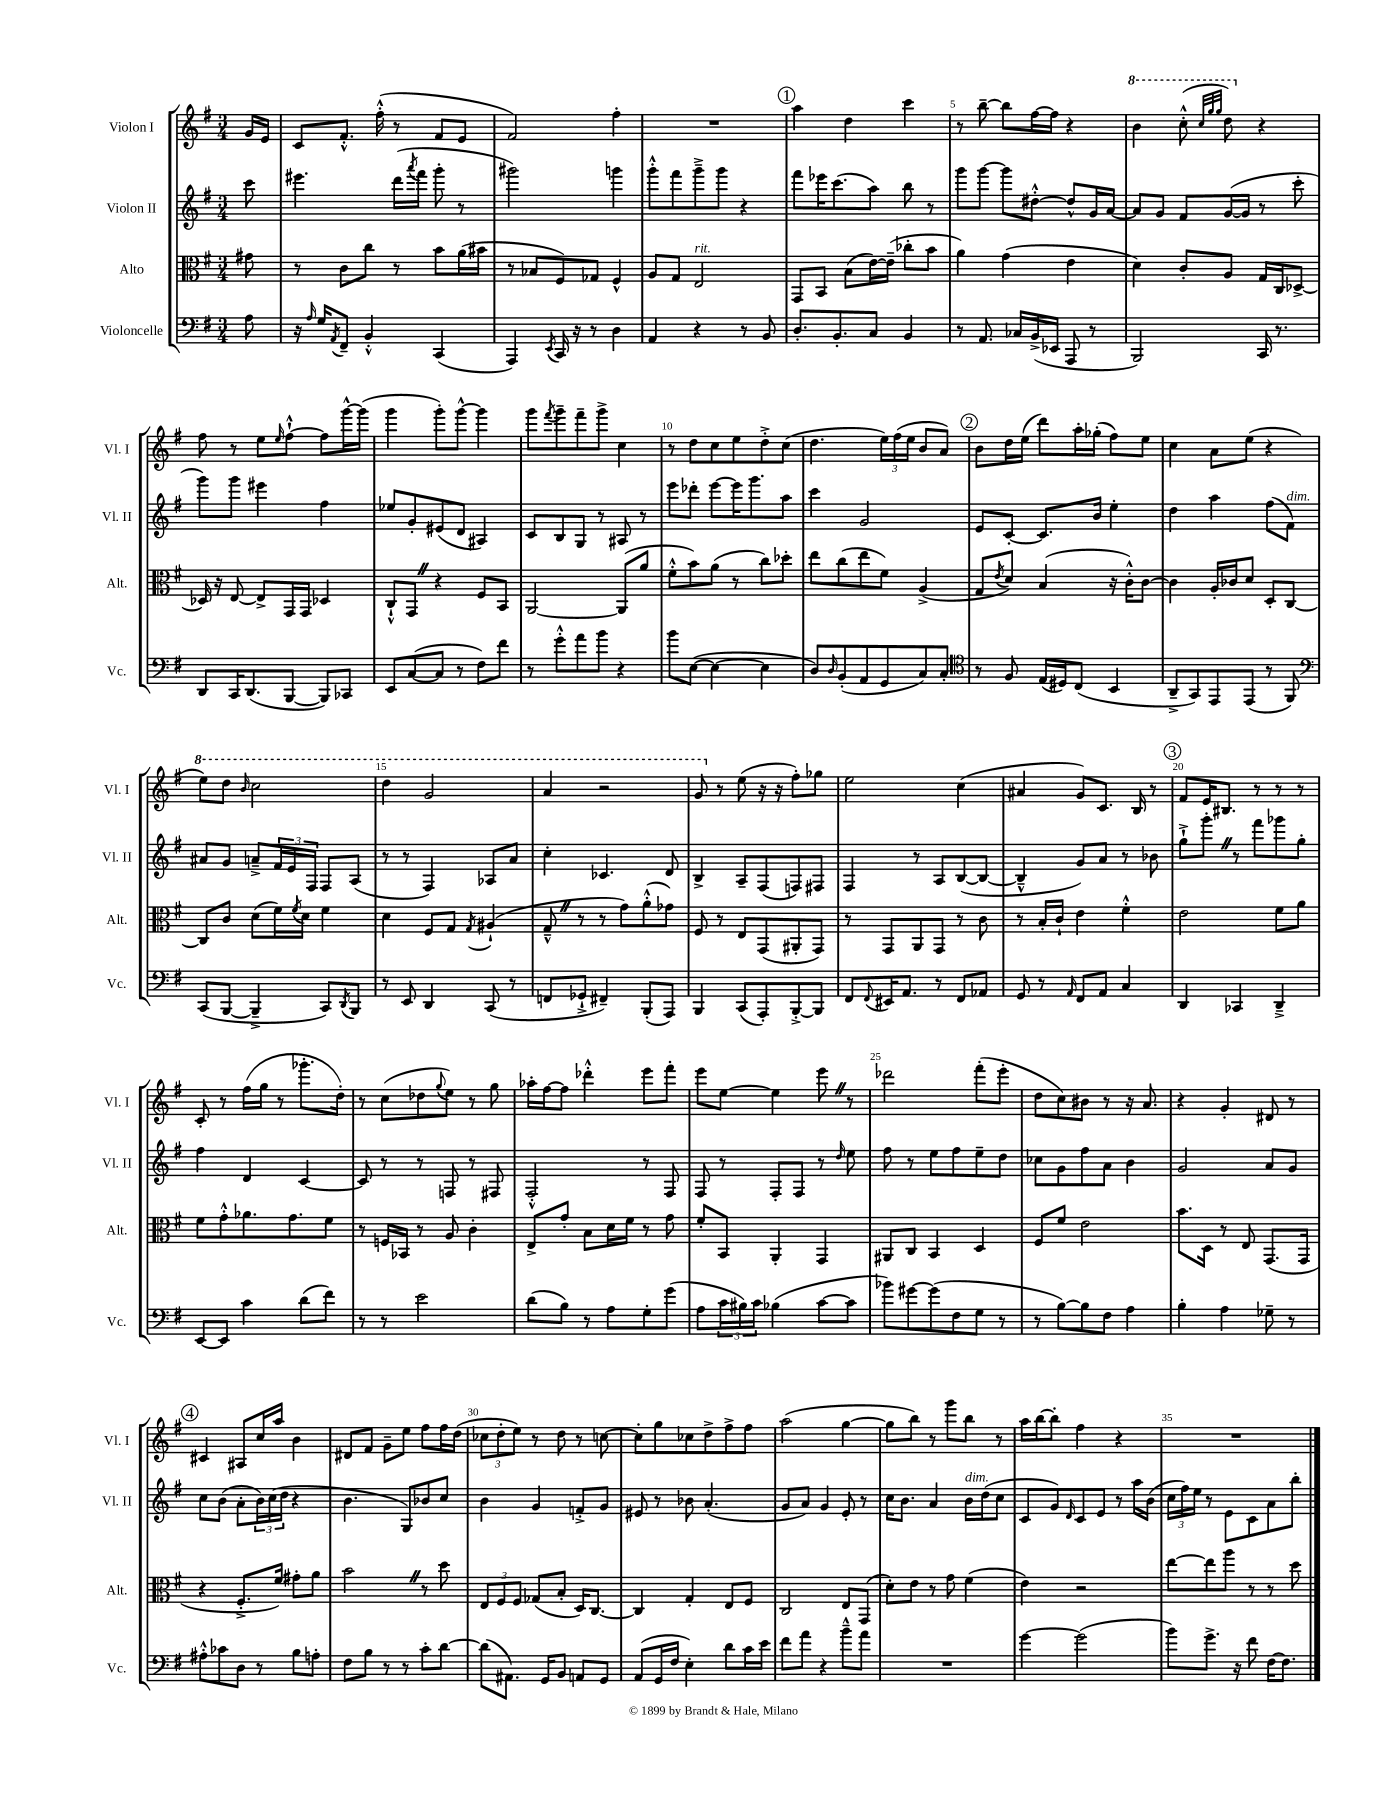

**kern	**kern	**kern	**kern
*part4	*part3	*part2	*part1
*staff4	*staff3	*staff2	*staff1
*I"Violoncelle	*I"Alto	*I"Violon II	*I"Violon I
*I'Vc.	*I'Alt.	*I'Vl. II	*I'Vl. I
*clefF4	*clefC3	*clefG2	*clefG2
*k[f#]	*k[f#]	*k[f#]	*k[f#]
*M3/4	*M3/4	*M3/4	*M3/4
=	=	=	=
8A\	8g#X\	8ccc\	16g/LL
.	.	.	16e/JJ
=1	=1	=1	=1
16r	8r	4.eee#X\	8c/L
16qqA/	.	.	.
16G/KL	.	.	.
8qAA/	.	.	.
8FF#~/J	8c\L	.	8.f#'^^/J
4BB'^^/	8cc\J	.	.
.	.	.	(16ff#'^^\
.	8r	(16ddd\LL	8r
.	.	8qaaa/	.
.	.	16fff#\JJ	.
(4CC/	8b\L	8ggg'\	8f#/L
.	(16a\L	8r	8e/J
.	16b#X\JJ	.	.
=2	=2	=2	=2
4AAA/)	8r	2ggg#X\)	2f#/)
.	8B-X/L	.	.
8qEE/	.	.	.
16CC/	8F#/)	.	.
16r	.	.	.
8r	8G-X/J	.	.
4D\	4F#^^/	4gggn\	4ff#'\
=3	=3	=3	=3
4AA/	8A/L	8ggg'^^\L	2.r
.	8G/J	8fff#\	.
!	!LO:TX:a:i:t=rit.	!	!
4r	2E/	8ggg~^\	.
.	.	8ggg\J	.
8r	.	4r	.
8BB/	.	.	.
!!LO:REH:place=s1:t=1
=4	=4	=4	=4
8.D'/L	8GG/L	8fff#\L	4aa\
.	8BB/J	16eee-X\K	.
8.BB'/	.	(8.ccc\	.
.	(8B\L	.	4dd\
8C/J	[16e\L)	8aa\J)	.
.	(16e~\JJ]	.	.
4BB/	8cc-X'\L	8bb\	4ccc\
.	8b\J	8r	.
=5	=5	=5	=5
8r	4a\)	8ggg\L	8r
8.AA/	.	[8ggg\J	[8bb~\
.	(4g\	8ggg\L]	8bb\L]
16C-X/LL	.	.	.
(16BB^/	.	[8dd#X'^^\J	[16ff#\L
16EE-X/JJ	.	.	16ff#\JJ]
8AAA/	4e\	8dd#^^/L]	4r
8r	.	16g/L	.
.	.	[16a/JJ	.
=6	=6	=6	=6
*	*	*	*8va
2BBB/)	4d\)	8a/L]	4bb\
.	.	8g/J	.
.	8c'/L	8f#/L	(8ccc'^^\
.	.	.	32qqccc/LLL
.	.	.	32qqggg/
.	.	.	32qqggg/JJJ
.	8A/J	([16g/L	8ddd\)
.	.	16g/JJ]	.
*	*	*	*X8va
16CC/	16G/LL	8r	4r
8.r	16C/J	.	.
.	[8D-X^/J	8ccc'\	.
!!LO:LB:g=z
=7	=7	=7	=7
8DD/L	16D-X/]	8ggg\L)	8ff#\
.	16r	.	.
16CC/K	[8E/	8ggg\J	8r
(8.DD/	.	.	.
.	8E^/L]	4eee#X\	8ee\L
.	.	.	16qqee/
[8BBB/J	16GG/L	.	[8ff#`^^\J
.	16GG/JJ	.	.
8BBB/L])	4D-X/	4ff#\	8ff#\L]
8CC-X/J	.	.	[16ggg^^\L
.	.	.	(16ggg\JJ]
=8	=8	=8	=8
8EE/L	8C`^^/L	8ee-X/L	4ggg\
([8C/	8GGZ/J	8g'/	.
8C/J]	4r	(8e#X/	8ggg'\L)
8r	.	8d/J	[8ggg^^\J
8F#\L)	8F#/L	4A#X/)	4ggg\]
8f#\J	8BB/J	.	.
=9	=9	=9	=9
8r	[2AA/	8c/L	8ggg\L
.	.	.	8qfff#/
8g'^^\L	.	8B/	8ggg~\
8a\	.	8G/J	8fff#~\
8b\J	.	8r	8ggg^\J
4r	(8AA/L]	8A#X/	4cc\
.	8a/J	8r	.
=10	=10	=10	=10
8b\L	8f#'^^\L	8eee\L	8r
([8E\J	8b\)	8ddd-X'\J	8dd\L
4E\_	(8a\J	[8eee\L	8cc\
.	8r	16eee\K]	8ee\
.	.	8.ggg\	.
4E\]	8cc\L)	.	8dd'^\
.	8dd-X'\J	8aa\J	(8cc\J
=11	=11	=11	=11
8D/L)	8ee\L	4ccc\	4.dd\
16qqD/	.	.	.
(8BB'/	(8cc\	.	.
8AA/	8ee\	2g/	.
8GG/	8f#\J)	.	24ee\LL)
.	.	.	(24ff#\
.	.	.	24ee\JJ
8C/)	(4A^/	.	8b/L
8C'/J	.	.	8a/J)
!!LO:REH:place=s1:t=2
=12	=12	=12	=12
*clefC4	*	*	*
8r	8G/L	8e/L	8b\L
.	8qe/	.	.
8F#/	8d/J)	[8c'/J	16dd\L
.	.	.	(16ee\JJ
(16E/LL	(4B/	8.c/L]	8ddd\L)
16D#X/J)	.	.	.
(8C/J	.	.	16aa'\L
.	.	16b/Jk	(16gg-X'\JJ
4BB/	16r	4ee'\	8ff#\L)
.	16c'^^\KL)	.	.
.	[8c\J	.	8ee\J
=13	=13	=13	=13
8AA~^/L	4c\]	4dd\	4cc\
8GG/)	.	.	.
8EE/	16A'/LL	4aa\	8a\L
.	16c-X/J	.	.
(8EE/J	8d/J	.	(8ee\J
8r	8D'/L	(8ff#\L	4r
!	!	!LO:TX:a:i:t=dim.	!
8FF#/)	[8C/J	8f#\J)	.
!!LO:LB:g=z
=14	=14	=14	=14
*clefF4	*	*	*
*	*	*	*8va
(8CC/L	8C/L]	8a#X/L	8eee\L)
[8BBB/J	8c/J	8g/J	8ddd\J
.	.	.	16qqbb/
4BBB~^/]	(8d\L	8an~^/L	2ccc\
.	16f#\L)	24f#/L	.
.	.	24e/	.
.	8qf#/	.	.
.	16d\JJ	.	.
.	.	24F#/JJ	.
8CC/L)	4f#\	8F#/L	.
8qDD/	.	.	.
8BBB/J	.	(8A/J	.
=15	=15	=15	=15
8r	4d\	8r	4ddd\
8EE/	.	8r	.
4DD/	8F#/L	4F#/)	2gg/
.	8G/J	.	.
.	8qG/	.	.
(8CC/	(4A#X`/	8A-X/L	.
8r	.	8a/J	.
=16	=16	=16	=16
8FFn/L	8G~^^Z/	4cc'\	4aa/
8GG-X`^/J	8r	.	.
4FF#X~/)	8r	4.c-X/	2r
.	8g\L)	.	.
(8BBB'/L	(8a'^^\	.	.
8AAA/J)	8g-X\J)	8d/	.
=17	=17	=17	=17
4BBB/	8F#/	4B^/	8gg/
*	*	*	*X8va
.	8r	.	8r
(8CC/L	8E/L	8A~/L	(8ee\
8AAA'/)	(8GG/	(8F#/	16r
.	.	.	16r
[8BBB'^/	8AA#X'/	8Fn/)	8ff#'\L)
8BBB/J]	8GG/J)	8F#X/J	8gg-X\J
=18	=18	=18	=18
8FF#/L	8r	4F#/	2ee\
8qqFF#/	.	.	.
16EE#X/K	8GG/L	.	.
8.AA/J	.	.	.
.	8AA/	8r	.
8r	8GG/J	8A/L	.
8FF#/L	8r	([8B/	(4cc\
8AA-X/J	8c\	8B/J_	.
=19	=19	=19	=19
8GG/	8r	4B~^^/]	4a#X/
8r	16B'/LL	.	.
.	16c`/JJ	.	.
16qqAA/	.	.	.
8FF#/L	4e\	8g/L)	8g/L)
8AA/J	.	8a/J	8.c/J
4C/	4f#'^^\	8r	.
.	.	.	16B/
.	.	8b-X\	8r
!!LO:REH:place=s1:t=3
=20	=20	=20	=20
4DD/	2e\	8gg`^\L	8f#/L
.	.	8ggg'Z\J	16e/K
.	.	.	8.B#X/J
4CC-X/	.	8r	.
.	.	8fff#\L	8r
4DD~^/	8f#\L	8ggg-X\	8r
.	8a\J	8gg'\J	8r
!!LO:LB:g=z
=21	=21	=21	=21
[8EE/L	8f#\L	4ff#\	8c'/
8EE/J]	8g'^^\	.	8r
4c\	8.a-X\	4d/	(16ff#\LL
.	.	.	16gg\JJ
.	.	.	8r
.	8.g\	.	.
(8d\L	.	[4c/	8.ggg-X'\L
8f#\J)	8f#\J	.	.
.	.	.	16dd'\Jk)
=22	=22	=22	=22
8r	8r	8c/]	8r
8r	16Fn/LL	8r	(8cc\L
.	16BB-X/JJ	.	.
2e\	8r	8r	8dd-X\
.	.	.	8qqgg/
.	8A/	8Fn/	8ee\J)
.	4c'\	8r	8r
.	.	8F#X/	8gg\
=23	=23	=23	=23
(8d\L	8E^/L	2F#'^^/	16aa-X'\LL
.	.	.	[16ff#\J
8B\J)	8g'/J	.	8ff#\J]
8r	8B\L	.	4ddd-X'^^\
8A\L	16d\L	.	.
.	16f#\JJ	.	.
8G'\	8r	8r	8eee\L
(8g\J	8g\	8F#/	8fff#'\J
=24	=24	=24	=24
8A\L	8f#'/L	8F#/	8eee\L
24c\L	8BB/J	8r	[8ee\J
24B#X\)	.	.	.
24c\JJ	.	.	.
(4B-X\	4AA'/	8F#'/L	4ee\]
.	.	8F#/J	.
[8c\L	4GG/	8r	8eeeZ\
.	.	16qqdd/	.
8c\J]	.	8ee\	8r
=25	=25	=25	=25
8b-X\L)	8AA#X/L	8ff#\	2ddd-X\
[8g#X\	8C/J	8r	.
(8g#\]	4BB/	8ee\L	.
8F#\	.	8ff#\	.
8G\J	4D/	8ee~\	(8fff#'\L
8r	.	8dd\J	8eee'\J
=26	=26	=26	=26
8r	8F#/L	8cc-X\L	8dd\L
[8B\L)	8f#/J	8g\	8cc\)
8B\]	2e\	8ff#\	8b#X\J
8F#\J	.	8a\J	8r
4A\	.	4b\	16r
.	.	.	8.a/
=27	=27	=27	=27
4B'\	8.b\L	2g/	4r
.	16D\Jk	.	.
4A\	8r	.	4g'/
.	8E/	.	.
8G-X~\	(8.GG/L	8a/L	8d#X/
8r	.	8g/J	8r
.	16GG/Jk	.	.
!!LO:LB:g=z
!!LO:REH:place=s1:t=4
=28	=28	=28	=28
8A#X'^^\L	4r	8cc\L	4c#X/
8c-X\	.	(8b\J	.
8D\J	8.F#'^/L	8a'\L	8A#X/L
8r	.	24b\L)	16cc/L
.	.	(24cc\	.
.	16f#/Jk)	.	16aa/JJ
.	.	24dd\JJ	.
8B\L	8g#X'\L	4r	4b\
8An'\J	8a\J	.	.
=29	=29	=29	=29
8F#\L	2bZ\	4.b\	8d#X/L
8B\J	.	.	8f#/J
8r	.	.	8g~\L
8r	.	8G/L)	8ee\J
8c'\L	8r	8b-X/	8ff#\L
[8d\J	8dd\	8cc/J	16ff#\L
.	.	.	(16dd\JJ
=30	=30	=30	=30
(8d\L]	12E/L	4b\	12cc-X\L
.	12F#/	.	12dd'\
8.AA#X\J)	.	.	.
.	12F#/J	.	12ee\J)
.	(8G-X/L	4g/	8r
16GG/KL	.	.	.
8BB/J	8B'/J	.	8dd\
8AAn/L	16D/KL)	8fn'^/L	8r
.	[8.C/J	.	.
8GG/J	.	8g/J	[8ccn\
=31	=31	=31	=31
(8AA/L	4C/]	8e#X/	8cc'\L]
16GG/L	.	8r	8gg\
16F#/JJ	.	.	.
4E'\)	4G'/	8b-X\	8cc-X\
.	.	(4.a'/	8dd^\
8d\L	8E/L	.	8ff#^\
16c\L	8F#/J	.	8ff#\J
16e\JJ	.	.	.
=32	=32	=32	=32
8f#\L	2C/	8g/L	(2aa\
8a\J	.	8a/J)	.
4r	.	4g/	.
8b~^^\L	8E/L	8e'/	[4gg\
8a\J	(8GG/J	8r	.
=33	=33	=33	=33
2.r	8d'\L)	16cc\KL	8gg\L]
.	.	8.b\J	.
.	8e\J	.	8bb\J)
.	8r	4a/	8r
.	8g\	.	8ggg\L
!	!	!LO:TX:a:i:t=dim.	!
.	(4f#\	16b\LL	8bb\J
.	.	(16dd\J	.
.	.	8cc\J	8r
=34	=34	=34	=34
[4g\	4e\)	8c/L	16aa\LL
.	.	.	[16bb\J
.	.	8g/)	8bb'\J]
.	.	16qqd/	.
(2g\]	2r	8c/	4ff#\
.	.	8e/J	.
.	.	8r	4r
.	.	16aa\LL	.
.	.	(16b\JJ	.
=35	=35	=35	=35
8b\L)	[8ee\L	24cc\LL	2.r
.	.	24ff#\)	.
.	.	24ee\JJ	.
8.g^\J	8ee\]	8r	.
.	8aa\J	8e\L	.
16r	.	.	.
8f#\	8r	8c\	.
[16F#\KL	8r	8a\	.
8.F#\J]	.	.	.
.	8dd\	8bb'\J	.
==	==	==	==
*-	*-	*-	*-
